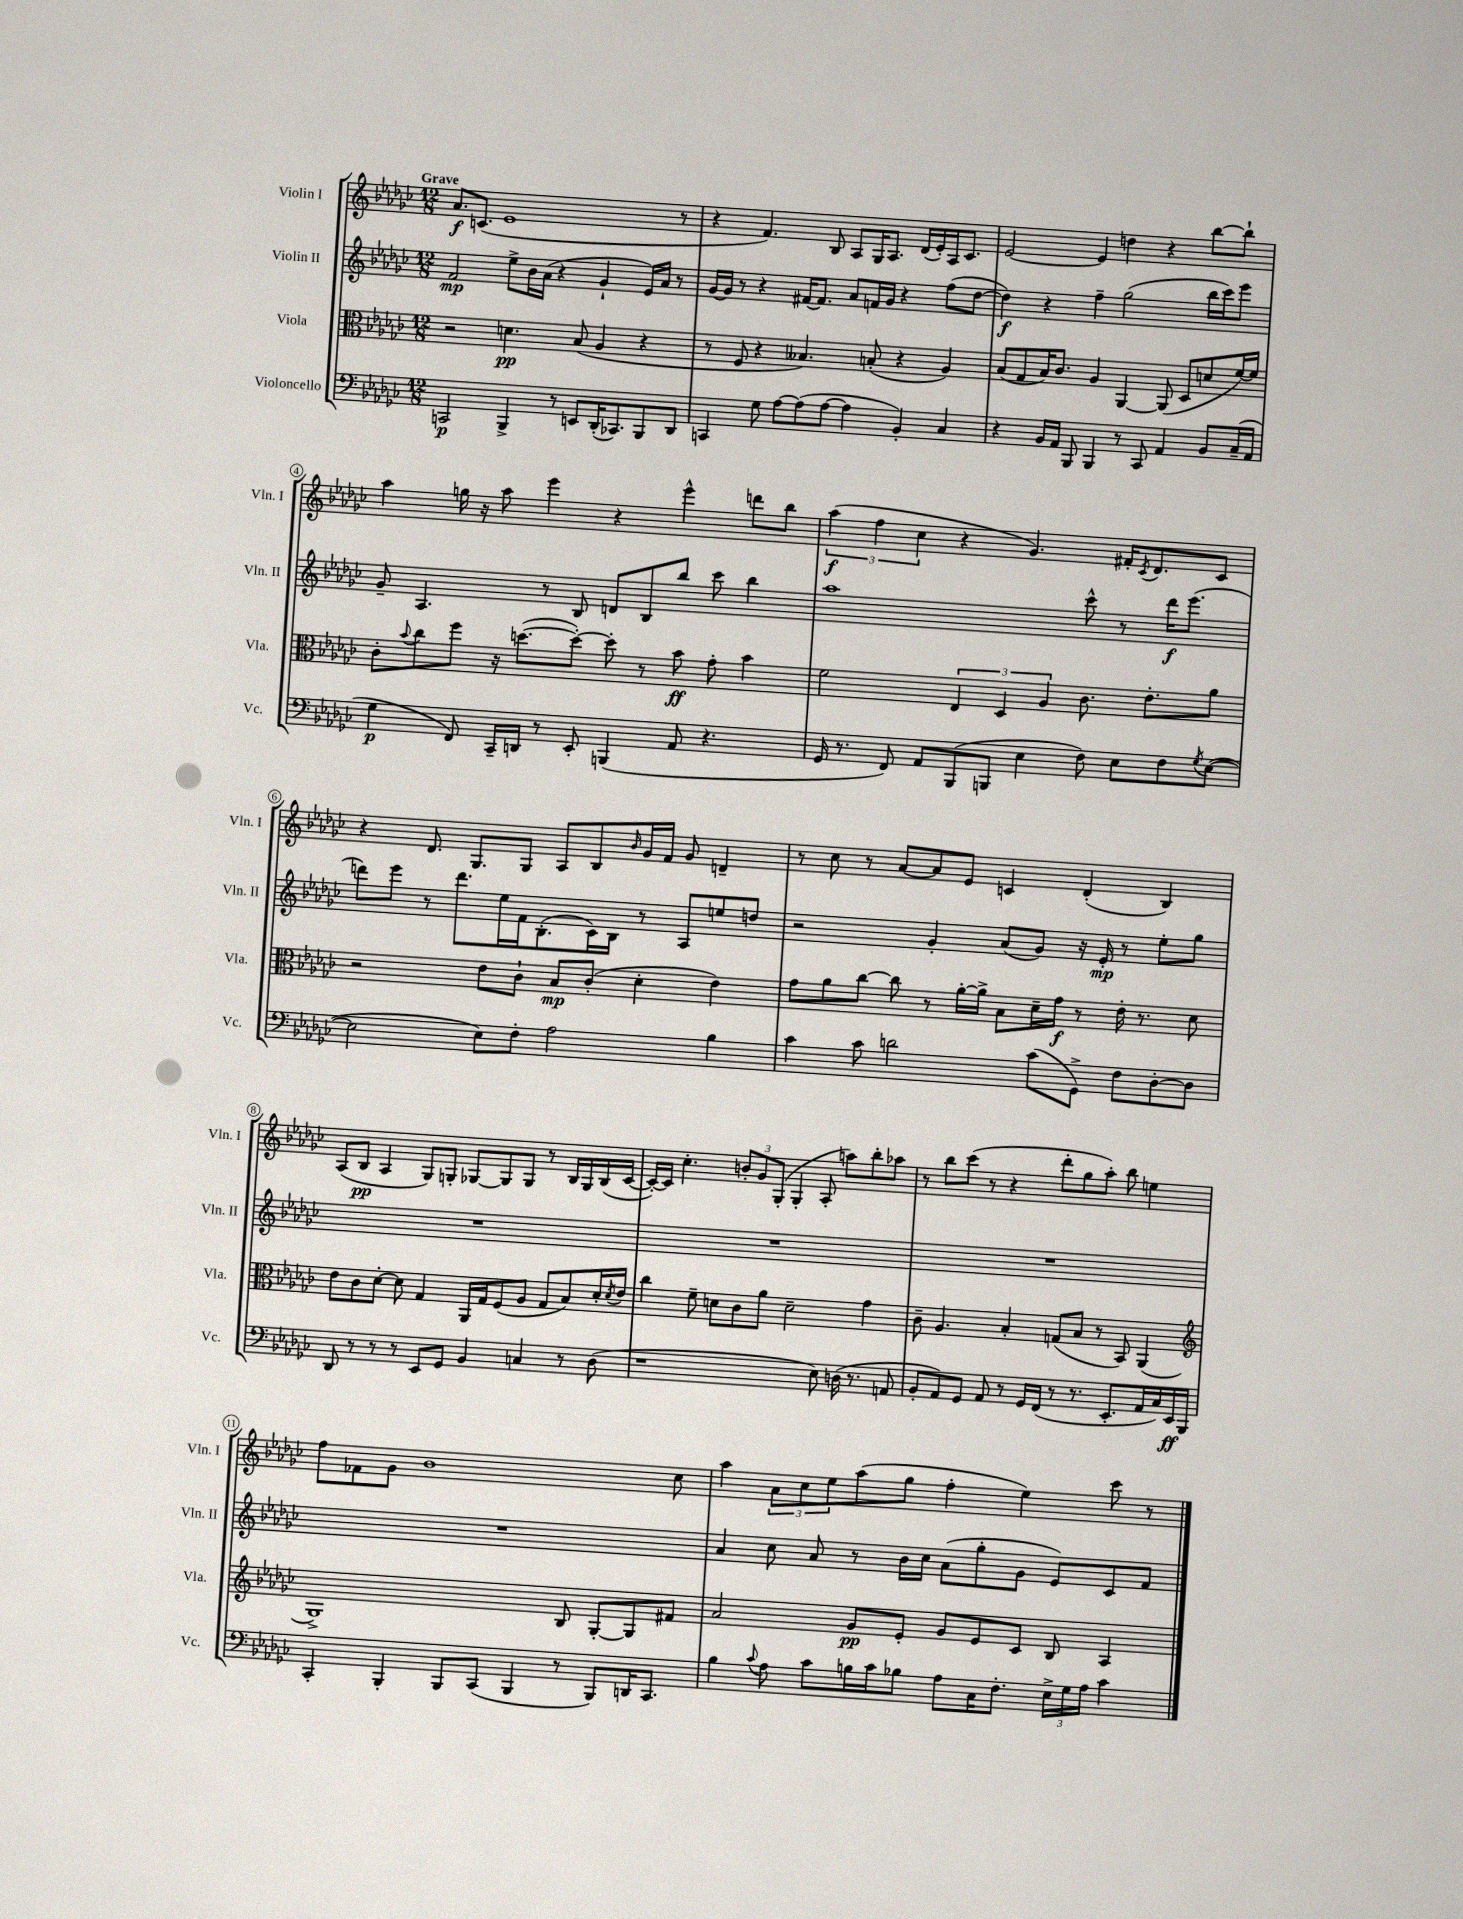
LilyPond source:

<<
\new StaffGroup <<
\new Staff = "s0" \with { instrumentName = "Violin I" shortInstrumentName = "Vln. I" } {
    \clef treble \key ges \major \numericTimeSignature \time 12/8 \tempo "Grave"
    aes'8.\f c'8.( ees'1 r8 |
    r4 f'4.) bes8 aes8 ges16 aes8. des'16( ees'16-.) aes16 ces'8. |
    ees'2~ ees'4 d''4 r4 bes''8~ bes''8-! |
    aes''4 g''16 r16 aes''8 ees'''4 r4 ees'''4-^ d'''8 bes''8 |
    \tuplet 3/2 { aes''4\f( f''4 ces''4 } r4 ges'4.) fis'16-. \acciaccatura { ces'8 } des'8. ces'8 |
    r4 des'8. ges8. ges8 aes8 bes8 \grace { bes'16 } ges'16 f'16 ges'8 d'4-- |
    r8 ces''8 r8 aes'8~ aes'8 ees'8 c'4 des'4-.( bes4) |
    aes8( bes8\pp aes4 ges8) g8-. ges8~ ges8 ges8 r8 bes16 ges16 bes16( ces'16~ |
    ces'16~-.) ces'16 ces''4.-. \tuplet 3/2 { b'8-. ges'8 ges8-.( } ges4-. aes8-. a''8) bes''8-. aes''8 |
    r8 bes''8 ces'''8( r8 r4 des'''8-. ges''8 aes''8-.) bes''8 e''4 |
    f''8 fes'8 ges'8 bes'1 ces''8 |
    aes''4 \tuplet 3/2 { aes'8 ces''8 ees''8 } aes''8( ges''8 f''4-. ees''4) ces'''8 r8 \bar "|." |
}
\new Staff = "s1" \with { instrumentName = "Violin II" shortInstrumentName = "Vln. II" } {
    \clef treble \key ges \major \numericTimeSignature \time 12/8
    f'2\mp ees''8-> bes'16 aes'16( r4 ges'4-! ees'16) aes'16 r8 |
    ges'16~ ges'16 r8 r4 fis'16~ fis'8. aes'8 f'16 ges'16 r4 f''8( des''8~ |
    des''4\f) r4 f''4-- ges''2( bes''16 ces'''16) ees'''8 |
    ges'8-- aes4. r8 bes8 d'8 bes8 bes''8 ces'''8 bes''4 |
    aes''1 ces'''8-^ r8 des'''16\f ees'''8.( |
    d'''8) ees'''8 r8 d'''8. ees''16 f'16 bes8.-.( ces'16) bes16 r8 aes8 e''8 d''8 |
    r2 ges'4-. aes'8( ges'8) r16 ees'16-.\mp r8 ees''8-. ges''8 |
    R1. |
    R1. |
    R1. |
    R1. |
    aes'4 ces''8 aes'8 r8 bes'16 ces''16 aes'8( ges''8-. ges'8 ees'8) ces'8 f'8 \bar "|." |
}
\new Staff = "s2" \with { instrumentName = "Viola" shortInstrumentName = "Vla." } {
    \clef alto \key ges \major \numericTimeSignature \time 12/8
    r2 d'4.\pp bes8( aes4 r4 |
    r8 f8 r4 beses4.) b8-.( r4 aes4) |
    bes8( ges8 bes16) ces'8. aes4 aes,4~ aes,8( des8 d'8 f'16~) f'16 |
    ces'8-. \appoggiatura { bes'8 } ces''8 f''8 r16 d''8.~( d''8~-.) d''8-. r8 bes'8\ff ges'8-. bes'4 |
    f'2 \tuplet 3/2 { ees4 des4 aes4 } ces'8. ees'8.-. aes'8 |
    r2 ees'8 ces'8-! bes8\mp ces'8-.( des'4-. ees'4) |
    ges'8 aes'8 ces''8~ ces''8 r8 aes'16~-. aes'16-> bes8 des'16-- ges'16\f r8 ees'16-. r8. des'8 |
    ees'8 ces'8 des'8~-. des'8 ges4 aes,16 ges16 f8( aes8 ges8 bes8) des'16-. \acciaccatura { des'8 } ees'16 |
    ces''4 f'8-- d'8 ces'8 aes'8 d'2-- ges'4 |
    ces'8-- aes4. bes4-. g8( bes8 r8 bes,8) aes,4( |
    \clef treble ges1->) bes8 ges8~-. ges8 fis'8 |
    aes'2 ges'8\pp ees'8-. ges'8 ees'8 ces'8 bes8 aes4 \bar "|." |
}
\new Staff = "s3" \with { instrumentName = "Violoncello" shortInstrumentName = "Vc." } {
    \clef bass \key ges \major \numericTimeSignature \time 12/8
    c,2\p bes,,4-> r8 e,8 des,16-.( ces,8.) bes,,8 des,8 |
    c,4 ges8 aes8~ aes8( aes8~ aes4 bes,4-.) ces4 |
    r4 bes,16 aes,16 bes,,8 bes,,4 r8 ces,8 aes,4 bes,8 ces16--( aes,16 |
    ges4\p f,8) ces,16-- d,16 r8 ees,8-. b,,4( aes,8 r4. |
    ges,16 r8. f,8) aes,8 bes,,8( b,,8 ees4 f8) ees8 f8 \acciaccatura { ges8 } ees8~( |
    ees2 ees8) f8-. aes2 bes4 |
    ces'4 ces'8 d'2 ces'8( ges,8->) f8 des8~-. des8 |
    des,8 r8 r8 r8 ees,8 ges,8 bes,4 c4 r8 des8( |
    r1 ees8) d16( r8. a,8 |
    bes,8-. aes,8) ges,8 aes,8 r8 ges,16 f,16( r8 r8. ees,8.-. aes,16 ces16) ees,16\ff bes,,16 |
    ces,4-. bes,,4-. bes,,8 ces,8( bes,,4 r8 bes,,8) d,16 ces,8. |
    bes4 \appoggiatura { ces'8 } aes8 ces'8 b16 ces'16 bes8 aes8 ces16 f8.-. \tuplet 3/2 { ees16-> ges16 aes16 } ces'4 \bar "|." |
}
>>
>>
\layout { \context { \Score \override BarNumber.stencil = #(make-stencil-circler 0.1 0.3 ly:text-interface::print) } }
